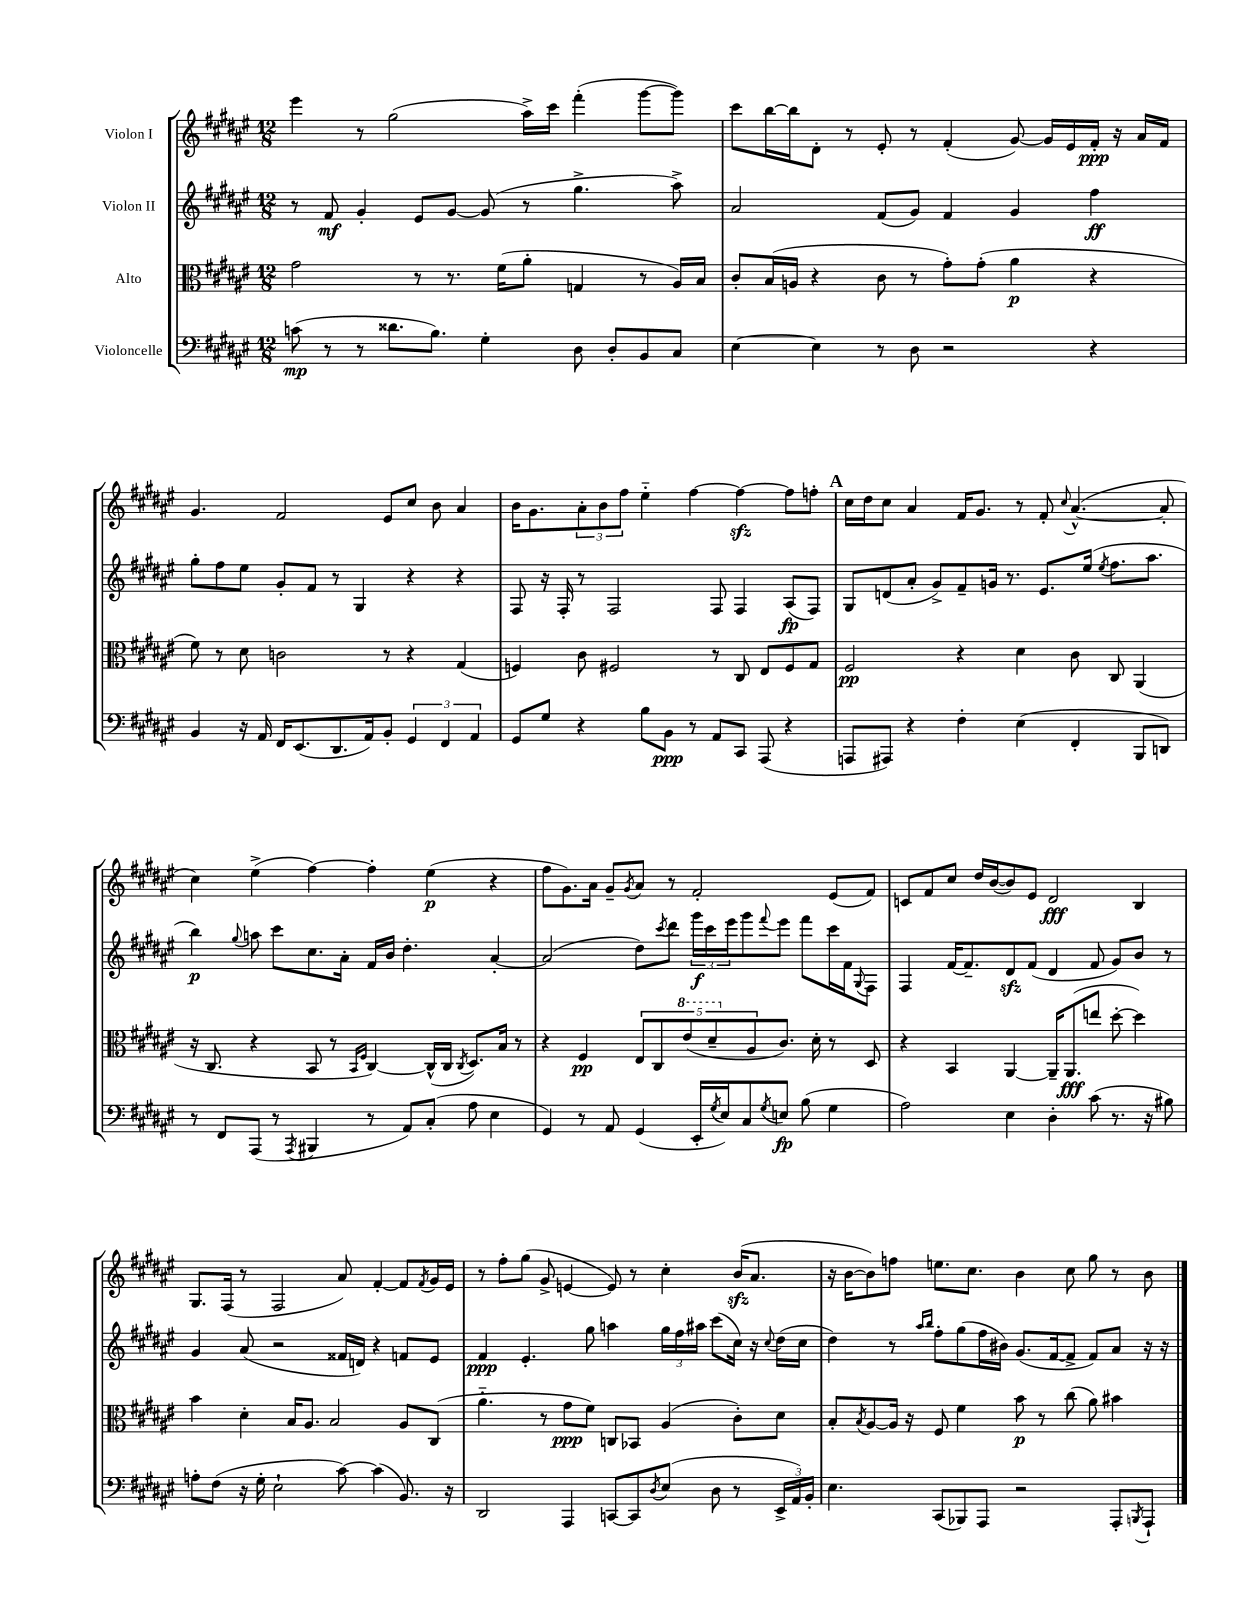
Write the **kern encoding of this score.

**kern	**kern	**kern	**kern
*staff4	*staff3	*staff2	*staff1
*clefF4	*clefC3	*clefG2	*clefG2
*k[f#c#g#d#a#e#]	*k[f#c#g#d#a#e#]	*k[f#c#g#d#a#e#]	*k[f#c#g#d#a#e#]
*M12/8	*M12/8	*M12/8	*M12/8
(8c	2g#	8r	4eee#
8r	.	8f#	.
8r	.	4g#'	8r
8.d##	.	.	(2gg#
.	8r	8e#	.
8.B)	.	.	.
.	8.r	[8g#	.
4G#'	.	(8g#]	.
.	(16f#	.	.
.	8a#'	8r	16aa#^)
.	.	.	16ccc#
8D#	4G	4.gg#^	(4fff#'
8D#'	.	.	.
8BB	8r	.	[8ggg#
8C#	16A#)	8aa#^)	8ggg#])
.	16B	.	.
=	=	=	=
[4E#	8c#'	2a#	8ccc#
.	(16B	.	[16bb
.	16A	.	16bb]
4E#]	4r	.	8d#'
.	.	.	8r
8r	8c#	(8f#	8e#'
8D#	8r	8g#)	8r
2r	8g#')	4f#	(4f#'
.	(8g#'	.	.
.	4a#	4g#	[8g#)
.	.	.	16g#]
.	.	.	16e#
4r	4r	4ff#	16f#'
.	.	.	16r
.	.	.	16a#
.	.	.	16f#
=	=	=	=
4BB	8f#)	8gg#'	4.g#
.	8r	8ff#	.
16r	8d#	8ee#	.
16AA#	.	.	.
16FF#	2c	8g#'	2f#
(8.EE#	.	.	.
.	.	8f#	.
8.DD#	.	8r	.
.	.	4G#	.
16AA#)	.	.	.
8BB'	8r	.	8e#
6GG#	4r	4r	8cc#
.	.	.	8b
6FF#	.	.	.
.	(4G#	4r	4a#
6AA#	.	.	.
=	=	=	=
8GG#	4F)	8F#	16b
.	.	.	8.g#
8G#	.	16r	.
.	.	16F#'	.
4r	8c#	8r	12a#'
.	.	.	12b
.	2F#	2F#	.
.	.	.	12ff#
8B	.	.	4ee#'~
8BB	.	.	.
8r	.	.	[4ff#
8AA#	8r	8F#	.
8CC#	8C#	4F#	4ff#_
(8AAA#	8E#	.	.
4r	8F#	(8A#	8ff#]
.	8G#	8F#)	8ff'
=	=	=	=
8AAA	2F#	8G#	16cc#
.	.	.	16dd#
8AAA#)	.	(8d	8cc#
4r	.	8a#'	4a#
.	.	8g#^)	.
4F#'	4r	8f#~	16f#
.	.	.	8.g#
.	.	16g	.
.	.	8.r	.
(4E#	4d#	.	8r
.	.	8.e#	8f#'
.	.	.	8qqcc#
4FF#'	8c#	.	([4.a#^^
.	.	(16ee#	.
.	.	8qee#	.
.	8C#	8.ff#	.
8BBB	(4AA#	.	.
.	.	8.aa#	.
8DD)	.	.	8a#']
=	=	=	=
8r	16r	4bb)	4cc#)
.	8.C#	.	.
8FF#	.	.	.
.	.	8qqgg#	.
(8AAA#	4r	8aa	(4ee#^
8r	.	8ccc#	.
8qAAA#	.	.	.
4BBB#	8BB	8.cc#	[4ff#)
.	8r	.	.
.	.	16a#'	.
.	16qqBB	.	.
.	16qqF#	.	.
8r	[4C#)	16f#	4ff#']
.	.	16b	.
8AA#)	.	4.dd#'	.
(8C#'	(16C#^^]	.	(4ee#
.	16C#	.	.
.	8qC#	.	.
8A#	8.D#)	.	.
4E#	.	[4a#'	4r
.	16B	.	.
.	8r	.	.
=	=	=	=
4GG#)	4r	(2a#]	8ff#
.	.	.	8.g#)
8r	4F#	.	.
.	.	.	16a#
8AA#	.	.	8g#~
.	.	.	8qg#
(4GG#	10E#	8dd#)	8a#
.	10C#	.	.
.	.	8qccc#	.
.	.	8ddd#	8r
.	(10ee#	.	.
16EE#'	.	24ggg#	2f#'
.	.	24ccc#	.
.	10dd#~	.	.
8qG#	.	.	.
16E#)	.	.	.
.	.	24eee#	.
8C#	.	8ggg#	.
.	10A#	.	.
8qG#	.	8qqfff#	.
8E	8.c#)	8eee#	.
(8B	.	8fff#	.
.	16d#'	.	.
4G#	8r	16ccc#	(8e#
.	.	16f#	.
.	.	8qqG#	.
.	8D#	8F#	8f#)
=	=	=	=
2A#)	4r	4F#	8c
.	.	.	8f#
.	4BB	[16f#	8cc#
.	.	8.f#~]	.
.	.	.	16dd#
.	.	.	([16b
4E#	[4AA#	8d#	8b])
.	.	(8f#	8e#
4D#'	16AA#~]	4d#	2d#
.	(8.AA#	.	.
(8c#	8ee	8f#	.
8.r	[8dd#'	8g#)	.
.	4dd#])	8b	4B
16r	.	.	.
8B#)	.	8r	.
=	=	=	=
8A'	4b	4g#	8.G#
(8F#	.	.	.
.	.	.	(16F#
16r	4d#'	(8a#	8r
16G#'	.	.	.
2E#`	.	2r	2F#
.	16B	.	.
.	8.A#	.	.
.	2B	.	.
[8c#)	.	16f##	8a#)
.	.	16d)	.
(4c#]	.	4r	[4f#'
8.BB)	8A#	8f	8f#]
.	.	.	8qf#
.	(8C#	8e#	16g#
16r	.	.	16e#
=	=	=	=
2DD#	4.a#'~	4f#	8r
.	.	.	8ff#'
.	.	4.e#'	(8gg#
.	8r	.	8g#^
4AAA#	8g#	.	[4e
.	8f#)	8gg#	.
[8CC	8C	4aa	8e])
8CC]	8BB-	.	8r
8qD#	.	.	.
(8E#	(4A#	24gg#	4cc#'
.	.	24ff#	.
.	.	24aa#	.
8D#	.	(8ccc#	.
8r	8c#')	16cc#)	(16b
.	.	16r	8.a#
.	.	8qqcc#	.
24EE#^	8d#	(16dd#	.
24AA#)	.	.	.
.	.	16cc#	.
24BB'	.	.	.
=	=	=	=
4.E#	8B'	4dd#)	16r
.	.	.	[16b
.	8qB	.	.
.	[8A#	.	8b])
.	16A#]	8r	8ff
.	16r	.	.
.	.	16qqaa#	.
.	.	16qqbb	.
(8CC#	8F#	8ff#'	8.ee
8BBB-)	4f#	(8gg#	.
.	.	.	8.cc#
8AAA#	.	16ff#	.
.	.	16b#)	.
2r	8b	(8.g#	4b
.	8r	.	.
.	.	[16f#	.
.	(8cc#	8f#^]	8cc#
.	8a#)	8f#)	8gg#
8AAA#'	4b#	8a#	8r
8qBBB	.	.	.
8AAA#`	.	16r	8b
.	.	16r	.
==	==	==	==
*-	*-	*-	*-
